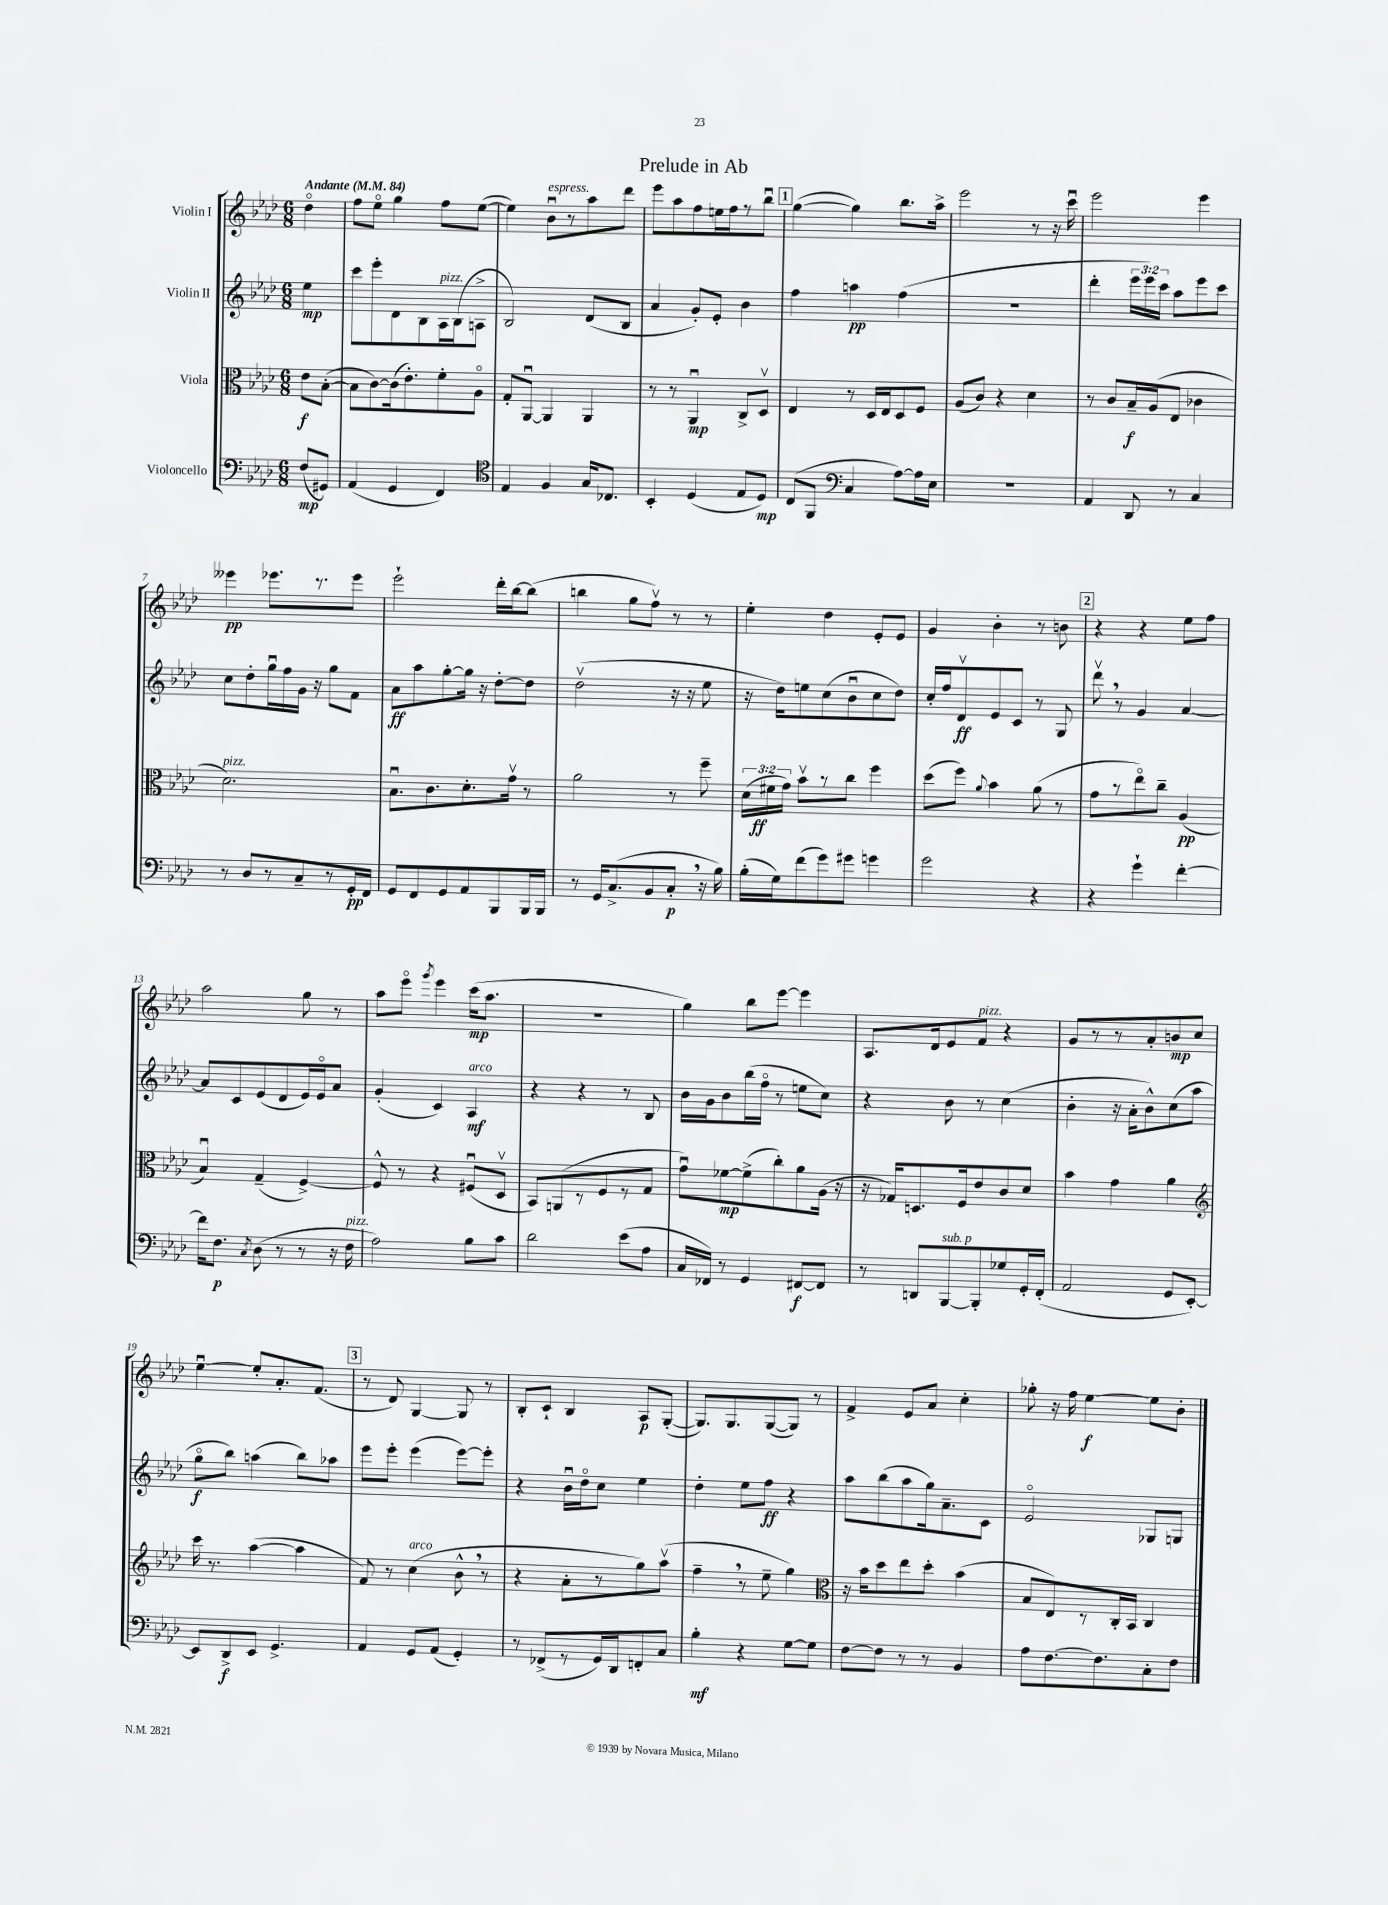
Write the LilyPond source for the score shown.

\header { title = "Prelude in Ab" }
<<
\new StaffGroup <<
\new Staff = "s0" \with { instrumentName = "Violin I" } {
    \clef treble \key aes \major \numericTimeSignature \time 6/8 \partial 4 \tempo "Andante" 4 = 84
    \autoBeamOff des''4\flageolet |
    f''8[ ees''8]\flageolet g''4 f''8[ ees''8]~( |
    ees''4) bes'8[\downbow^\markup { \italic "espress." } r8 aes''8 des'''8] |
    ees'''8[ aes''8 f''8 e''16 f''16 r8 bes''8]\downbow |
    \mark \markup { \box "1" } g''4~( g''4) bes''8.[ aes''16]-> |
    ees'''2 r8 r16 c'''16\downbow |
    ees'''2 ees'''4 |
    eeses'''4\pp ees'''8.[ r8. ees'''8] |
    ees'''2-! des'''16[-. bes''16~ bes''8]( |
    b''4 g''8[ f''8]\upbow) r8 r8 |
    ees''4-. des''4 ees'8[-. ees'8] |
    g'4 bes'4-. r8 b'8 |
    \mark \markup { \box "2" } r4 r4 ees''8[ f''8] |
    aes''2 g''8 r8 |
    aes''8[ ees'''8]\flageolet \acciaccatura { g'''8 } ees'''4 c'''16[\mp( aes''8.] |
    R2. |
    g''4) bes''8[ ees'''8]~ ees'''4 |
    aes8.[ des'16 ees'8 f'8]^\markup { \italic "pizz." } r4 |
    g'8[ r8 r8 aes'8-. b'8\mp c''8] |
    ees''4~\downbow ees''8[-. aes'8.-. f'8.]( |
    \mark \markup { \box "3" } r8 des'8) g4~ g8 r8 |
    bes8[-. c'8]-! bes4 aes8[\p g8]~-.( |
    g8.[) g8. g8~( g8]) r8 |
    f'4-> ees'8[ aes'8] c''4-. |
    ges''8-. r16 f''16 ees''4~\f ees''8[ bes'8]-. \bar "|." |
}
\new Staff = "s1" \with { instrumentName = "Violin II" } {
    \clef treble \key aes \major \numericTimeSignature \time 6/8 \override Staff.TupletNumber.text = #tuplet-number::calc-fraction-text \partial 4
    \autoBeamOff ees''4\mp |
    c'''8[ ees'''8-. des'8 bes8 aes16^\markup { \italic "pizz." } bes16( a8]-> |
    bes2) des'8[( bes8] |
    aes'4 g'8[-.) ees'8]-. bes'4 |
    \mark \markup { \box "1" } f''4 a''4\pp f''4( |
    R2. |
    des'''4-. \tuplet 3/2 { ees'''16[ ees'''16) c'''16] } aes''8[ ees'''8 c'''8] |
    c''8[ des''8-. g''16\downbow f''16 g'16] r16 g''8[ f'8] |
    aes'8[\ff aes''8 g''8~-. g''16] r16 des''8[~-. des''8] |
    des''2\upbow( r16 r16 ees''8 |
    r16 des''16[) e''8 c''8( bes'8\downbow c''8 des''8]) |
    c''16[-. f''16 des'8\upbow\ff ees'8 c'8] r8 g8 |
    \mark \markup { \box "2" } des'''8\upbow \breathe r8 g'4 aes'4~ |
    aes'8[ c'8 ees'8( des'8 ees'16) ees'16\flageolet aes'8] |
    g'4-.( c'4) aes4\mf^\markup { \italic "arco" } |
    r4 r4 r8 bes8 |
    bes'16[ g'16 bes'8 bes''16( f''16]\flageolet r8 e''8[ c''8]) |
    r4 bes'8 r8 c''4( |
    bes'4-. r16 aes'16[-. bes'8-^) c''8( aes''8] |
    g''8[\flageolet\f bes''8]) a''4( bes''8[) aes''8] |
    \mark \markup { \box "3" } ees'''8[ ees'''8]-. ees'''4( ees'''8[~) ees'''8]-. |
    r4 bes'16[\downbow des''16\flageolet c''8] ees''4 |
    des''4-. ees''8[ f''8]\ff r4 |
    aes''8[ bes''8( aes''8 g''16) aes'8.-- c'8] |
    ees'2\flageolet ges8[ g8] \bar "|." |
}
\new Staff = "s2" \with { instrumentName = "Viola" } {
    \clef alto \key aes \major \numericTimeSignature \time 6/8 \override Staff.TupletNumber.text = #tuplet-number::calc-fraction-text \partial 4
    \autoBeamOff ees'8[\f bes8]~-.( |
    bes8[ c'8~) c'16( ees'8.-.) f'8-. aes8]\flageolet |
    g8[-. aes,8]~\downbow aes,4 aes,4 |
    r8 r8 aes,4\downbow\mp c8[-> des8]\upbow |
    \mark \markup { \box "1" } ees4 r8 des16[ ees16 des8 f8] |
    aes8[( c'8]) r4 des'4 |
    r8 c'8[ bes16--\f aes16( ees8] ces'4 |
    des'2.^\markup { \italic "pizz." }) |
    bes8.[\downbow c'8. des'8.-. g'16]\upbow r8 |
    aes'2 r8 f''8-- |
    \tuplet 3/2 { des'16[( fis'16\ff g'16]) } bes'8[\upbow r8 c''8] f''4 |
    des''8[( f''8]) \appoggiatura { aes'8 } bes'4 aes'8( r8 |
    \mark \markup { \box "2" } g'8[ r8 ees''8\flageolet) c''8]-- aes4\pp( |
    bes4\downbow) g4--( f4~->) |
    f8-^ r8 r4 fis8[\downbow( des8]\upbow |
    bes,8[) a,8( r8 f8 r8 g8] |
    g'8[\downbow) fes'8~\mp fes'8->( c''8-.) aes'8 aes16]( r16 |
    r16 ges16[) d8. f16 ees'8 c'8 des'8] |
    bes'4 g'4 aes'4 |
    \clef treble c'''16 r8. aes''4~( aes''4 |
    \mark \markup { \box "3" } f'8) r8 c''4^\markup { \italic "arco" }( bes'8-^ \breathe r8 |
    r4 aes'8[-. r8 g''8) aes''8]\upbow( |
    f''4-- \breathe r8 ees''8-- g''4) |
    \clef alto r16 bes'16[ des''8 ees''8 des''8]-. bes'4( |
    bes8[ ees8) r8 c16-. bes,16] c4 \bar "|." |
}
\new Staff = "s3" \with { instrumentName = "Violoncello" } {
    \clef bass \key aes \major \numericTimeSignature \time 6/8 \partial 4
    \autoBeamOff f8[\mp( gis,8]) |
    aes,4( g,4 f,4) |
    \clef tenor ees4 f4 g16[ ces8.] |
    bes,4-. des4( ees8[ des8]\mp) |
    \mark \markup { \box "1" } c8[( f,8] \clef bass c4 aes8[~) aes16 ees16] |
    R2. |
    aes,4 des,8 r8 c4 |
    r8 des8[ r8 c8-- r8 g,16-.\pp f,16] |
    g,8[ f,8 g,8 aes,8 bes,,8 bes,,16 bes,,16] |
    r8 g,16[ c8.->( bes,8 c8]-.\p \breathe r16 bes16) |
    bes16[-.( g16) f'8( g'8) gis'8] g'4 |
    g'2 r4 |
    \mark \markup { \box "2" } r4 g'4-! f'4~-. |
    f'16[ f8.]\p \acciaccatura { c8 } des8( r8 r8 r16 f16^\markup { \italic "pizz." } |
    aes2) bes8[ c'8] |
    des'2 ees'8[( aes8] |
    c16[ fes,16]) r8 g,4 fis,8[~\f fis,8] |
    r8 d,8[ bes,,8~^\markup { \italic "sub. p" } bes,,8-. ges8 g,16-. f,16]-.( |
    aes,2 g,8[ ees,8]~-.) |
    ees,8[ des,8->\f ees,8] g,4.-> |
    \mark \markup { \box "3" } aes,4 g,8[ aes,8]( g,4-.) |
    r8 fes,8[->( r8 g,16) des,16 f,8-. c8] |
    bes4-.\mf r4 g8[~ g8] |
    f8[~ f8] r8 r8 bes,4 |
    aes8[ f8.~ f8. c8-. f8] \bar "|." |
}
>>
>>
